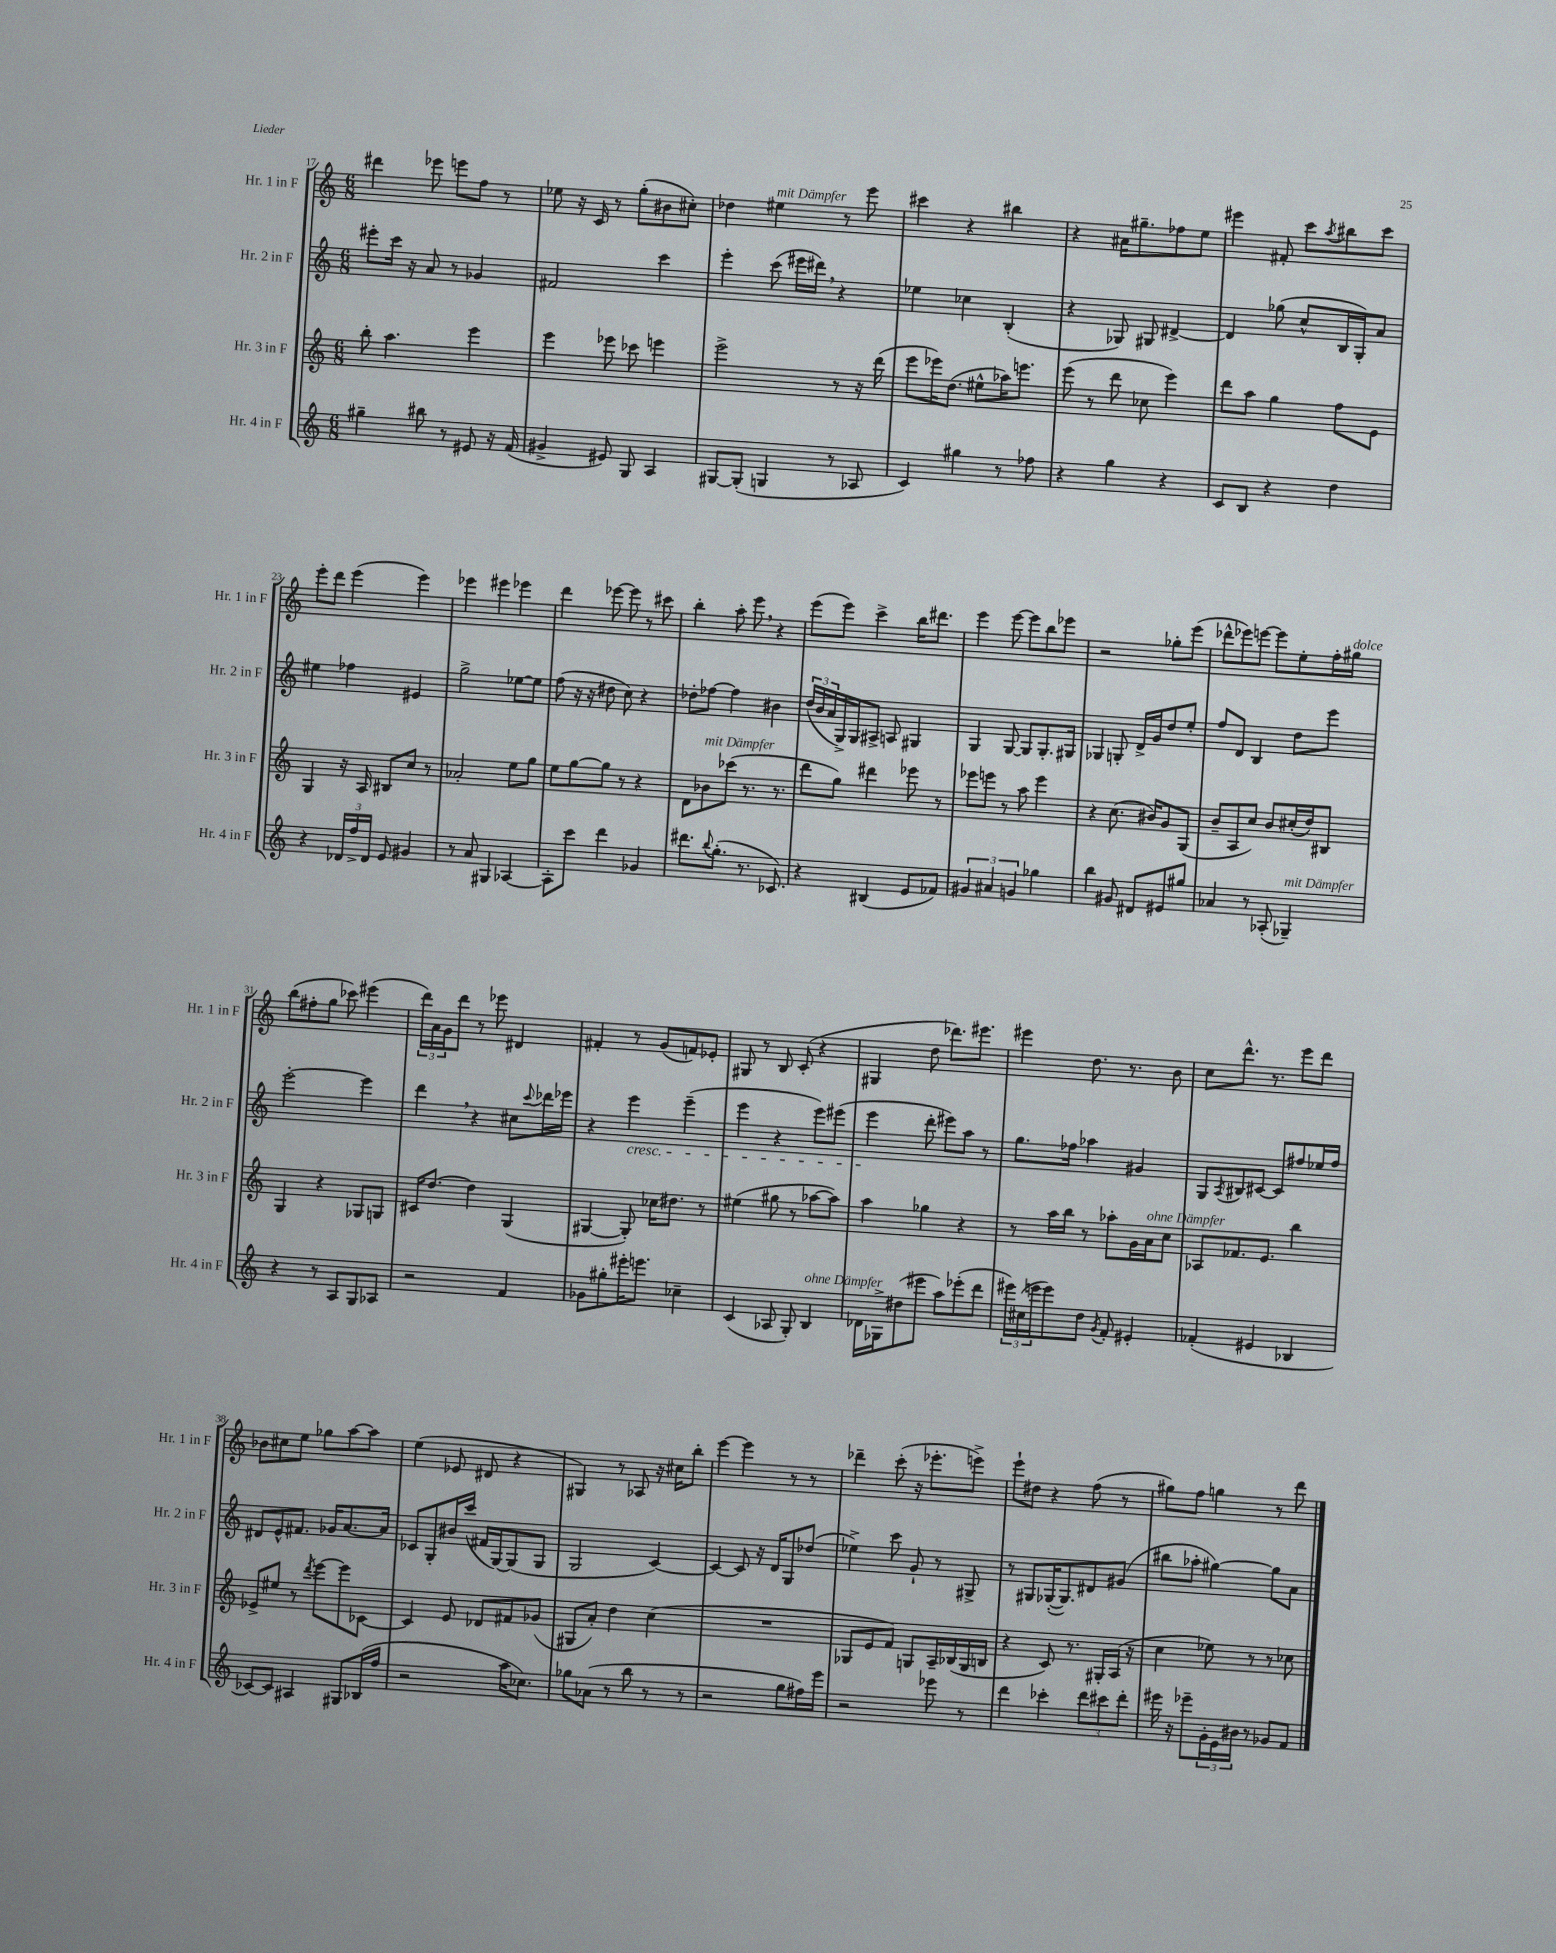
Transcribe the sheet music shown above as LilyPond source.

<<
\new StaffGroup <<
\new Staff = "s0" \with { instrumentName = "Hr. 1 in F" shortInstrumentName = "Hr. 1 in F" } {
    \clef treble \key c \major \numericTimeSignature \time 6/8
    dis'''4 ees'''8 e'''8 f''8 r8 |
    ees''8 r16 c'16 r8 g''8-.( bis'8 cis''8-.) |
    des''4 eis''4^\markup { \italic "mit Dämpfer" } r8 e'''8 |
    cis'''4 r4 bis''4 |
    r4 ais'16 gis''8.-- fes''8 e''8 |
    eis'''4 fis'8-. c'''8 \acciaccatura { a''8 } bis''8 c'''8 |
    e'''8-. d'''8 e'''4( e'''4) |
    ees'''4 eis'''4 ees'''4 |
    d'''4 ees'''8~ ees'''8 r8 cis'''8 |
    b''4-. a''8-. e'''8 \breathe r4 |
    e'''8( e'''8) c'''4-> b''16 dis'''8. |
    e'''4 e'''8~ e'''8 b''8 ees'''8 |
    r2 ges''8-. e'''8( |
    des'''8-^ ees'''8) e'''8~ e'''8 e''8-. f''16-. gis''16^\markup { \italic "dolce" } |
    b''8( fis''8-. g''8 ces'''8) eis'''4( |
    \tuplet 3/2 { d'''16) a'16 g'16 } d'''8 r8 ees'''8 dis'4 |
    fis'4-. r8 g'8( f'8) ees'8-. |
    gis8 r8 b8 c'8-.( r4 |
    gis4 d''8 des'''8.) eis'''8. |
    eis'''4 d''8. r8. b'8 |
    c''8 d'''8.-^ r8. e'''8 d'''8 |
    bes'8 cis''8 e''8 ges''8 a''8~ a''8 |
    e''4( ees'8 dis'8 r4 |
    gis4) r8 aes8 r16 cis''16 b''8-. |
    e'''4~ e'''4 r8 r8 |
    des'''4-- c'''8-.( r16 ees'''8.-. e'''8->) |
    e'''8-! dis''8 r4 f''8( r8 |
    gis''8) f''8 g''4 r8 d'''8 \bar "|." |
}
\new Staff = "s1" \with { instrumentName = "Hr. 2 in F" shortInstrumentName = "Hr. 2 in F" } {
    \clef treble \key c \major \numericTimeSignature \time 6/8
    eis'''8-. c'''16 r16 a'8 r8 ges'4 |
    fis'2 c'''4 |
    e'''4-. c'''8( eis'''16 dis'''16) \breathe r4 |
    ees''4 ces''4 b4-.( |
    r4 ges8) gis8 dis'4~-> |
    dis'4 ges''8( c''8-^ b16 g16-.) a'8 |
    eis''4 fes''4 eis'4 |
    g''2-> ees''8~ ees''8 |
    f''8( r16 r16 dis''8 c''8) r4 |
    des''8-. fes''8~ fes''4 bis'4 |
    \tuplet 3/2 { d''16( b'16 a'16 } g16->) g16 ais8-> a8 gis4 |
    g4 g8~ g8 g8.-. gis16 |
    ges4 g8-. d'16-> g'16 d''8 e''8-. |
    f''8 d'8 b4 d''8 e'''8 |
    e'''2~-. e'''4 |
    d'''4 \breathe r4 cis''8 \appoggiatura { c'''8 } des'''16 ees'''16 |
    r4 e'''4\cresc e'''4--( |
    e'''4 r4 e'''8) eis'''8( |
    e'''4\! d'''8-. eis'''8) a''8 r8 |
    g''8. fes''16 aes''4 gis'4 |
    g8 \acciaccatura { a8 } bis8 cis'8~ cis'8 fis''8 ees''16 fis''16 |
    dis'8 e'8-^ fis'8. ges'16 a'8.~ a'16 |
    ces'8 g8-. bis'16 c'''16( fis'16 g16~) g8( g8 |
    g2 c'4~) |
    c'4~ c'8 r16 d'16 g8 des''8( |
    ees''4->) c'''8 g'8-! r8 gis8-> |
    r8 gis8 ges16~-.( ges8.) dis'8 gis'8( |
    bis''8 aes''8-. gis''4~) gis''8 a'8 \bar "|." |
}
\new Staff = "s2" \with { instrumentName = "Hr. 3 in F" shortInstrumentName = "Hr. 3 in F" } {
    \clef treble \key c \major \numericTimeSignature \time 6/8
    b''8-. a''4. e'''4 |
    e'''4 ees'''8 ces'''8 e'''4 |
    e'''2-> r8 r16 d'''16( |
    e'''8 ees'''16) d''8.( eis''8-^ aes''16) e'''8. |
    e'''8( r8 d'''8 ces''8 e'''4) |
    d'''8 a''8 g''4 f''8 e'8 |
    g4 r16 a16 bis8 c''8 r8 |
    aes'2-. e''8 g''8 |
    e''8 g''8~ g''8 r8 r4 |
    d'8 bes'8^\markup { \italic "mit Dämpfer" } ces'''8( r8. r8. |
    d'''8 g''8) dis'''4 ees'''8 r8 |
    ees'''8 e'''8 r8 a''8 e'''4 |
    r4 c''8.( bis'16) g'8 g8( |
    b'8-- a8 c''8) b'8 cis''16-.( d''16) bis8 |
    g4 r4 ges8 g8 |
    cis'16 d''8.~ d''4 g4( |
    gis4~ gis8-.) ces''16 dis''8. r8 |
    eis''4( gis''8 r8 aes''8~ aes''8) |
    a''4 ges''4 r4 |
    r8 a''16 b''16 r8 aes''8-. g'16 a'16^\markup { \italic "ohne Dämpfer" } c''8 |
    aes8 fes'8. e'8. b''4 |
    ees'8-> eis''8 r8 \acciaccatura { d'''8 } e'''8~ e'''8 ces'8~ |
    ces'4 e'8 des'8 fis'8 ges'8( |
    gis8 a'8-.) d''4 c''4( |
    R2. |
    ges8 e'8 f'8) g8 a16-- bes16( g16 b16 |
    r4 c'8) r8. gis16-. a16( r16 |
    c''4 ees''8) r8 r8 ces''8 \bar "|." |
}
\new Staff = "s3" \with { instrumentName = "Hr. 4 in F" shortInstrumentName = "Hr. 4 in F" } {
    \clef treble \key c \major \numericTimeSignature \time 6/8
    gis''4-- bis''8 r8 eis'8 r16 f'16( |
    gis'4-> eis'8) g8 a4 |
    gis8~ gis8-.( g4 r8 aes8 |
    c'4) gis''4 r8 fes''8 |
    r4 g''4 r4 |
    c'8 b8 r4 d''4 |
    r4 \tuplet 3/2 { des'16 f''16-> des'16 } e'8 gis'4 |
    r8 a'8 gis4 aes4~ |
    aes8-. c'''8 d'''4 ges'4 |
    dis'''8. \appoggiatura { b''8 } g''8.-.( r8. ces'8.) |
    r4 bis4( e'8 fes'8) |
    \tuplet 3/2 { gis'4 ais'4 g'4 } ges''4 |
    b''4 gis'8 dis'8 eis'8 gis''8 |
    aes'4 r8 aes8-.( ges4--^\markup { \italic "mit Dämpfer" }) |
    r4 r8 a8 g8 aes8 |
    r2 f'4 |
    ges'8 gis''8-. eis'''16-. e'''8. ces''4-- |
    c'4( aes8 g8-.) b4^\markup { \italic "ohne Dämpfer" } |
    des'16 ges16-> dis''8( eis'''8 a''8) ees'''8-.( d'''8 |
    \tuplet 3/2 { eis'''16) cis''16( e'''16 } e'''8) d''8 \acciaccatura { g'8 } f'8-. eis'4-. |
    fes'4-.( eis'4 bes4 |
    ces'8~) ces'8 ais4 gis8 bes16( f''16 |
    r2 a''16 ces''8.) |
    ges''8 aes'8( r8 b''8 r8 r8 |
    r2 g''8 fis''16) e'''16 |
    r2 ees'''8 r8 |
    d'''4 ces'''4-. \tuplet 3/2 { d'''8 cis'''8 d'''8-. } |
    eis'''16 r16 ees'''8-- \tuplet 3/2 { g'16-. e'16 bis'16 } r8 ges'8 f'8 \bar "|." |
}
>>
>>
\layout { \context { \Score currentBarNumber = #17 } }
